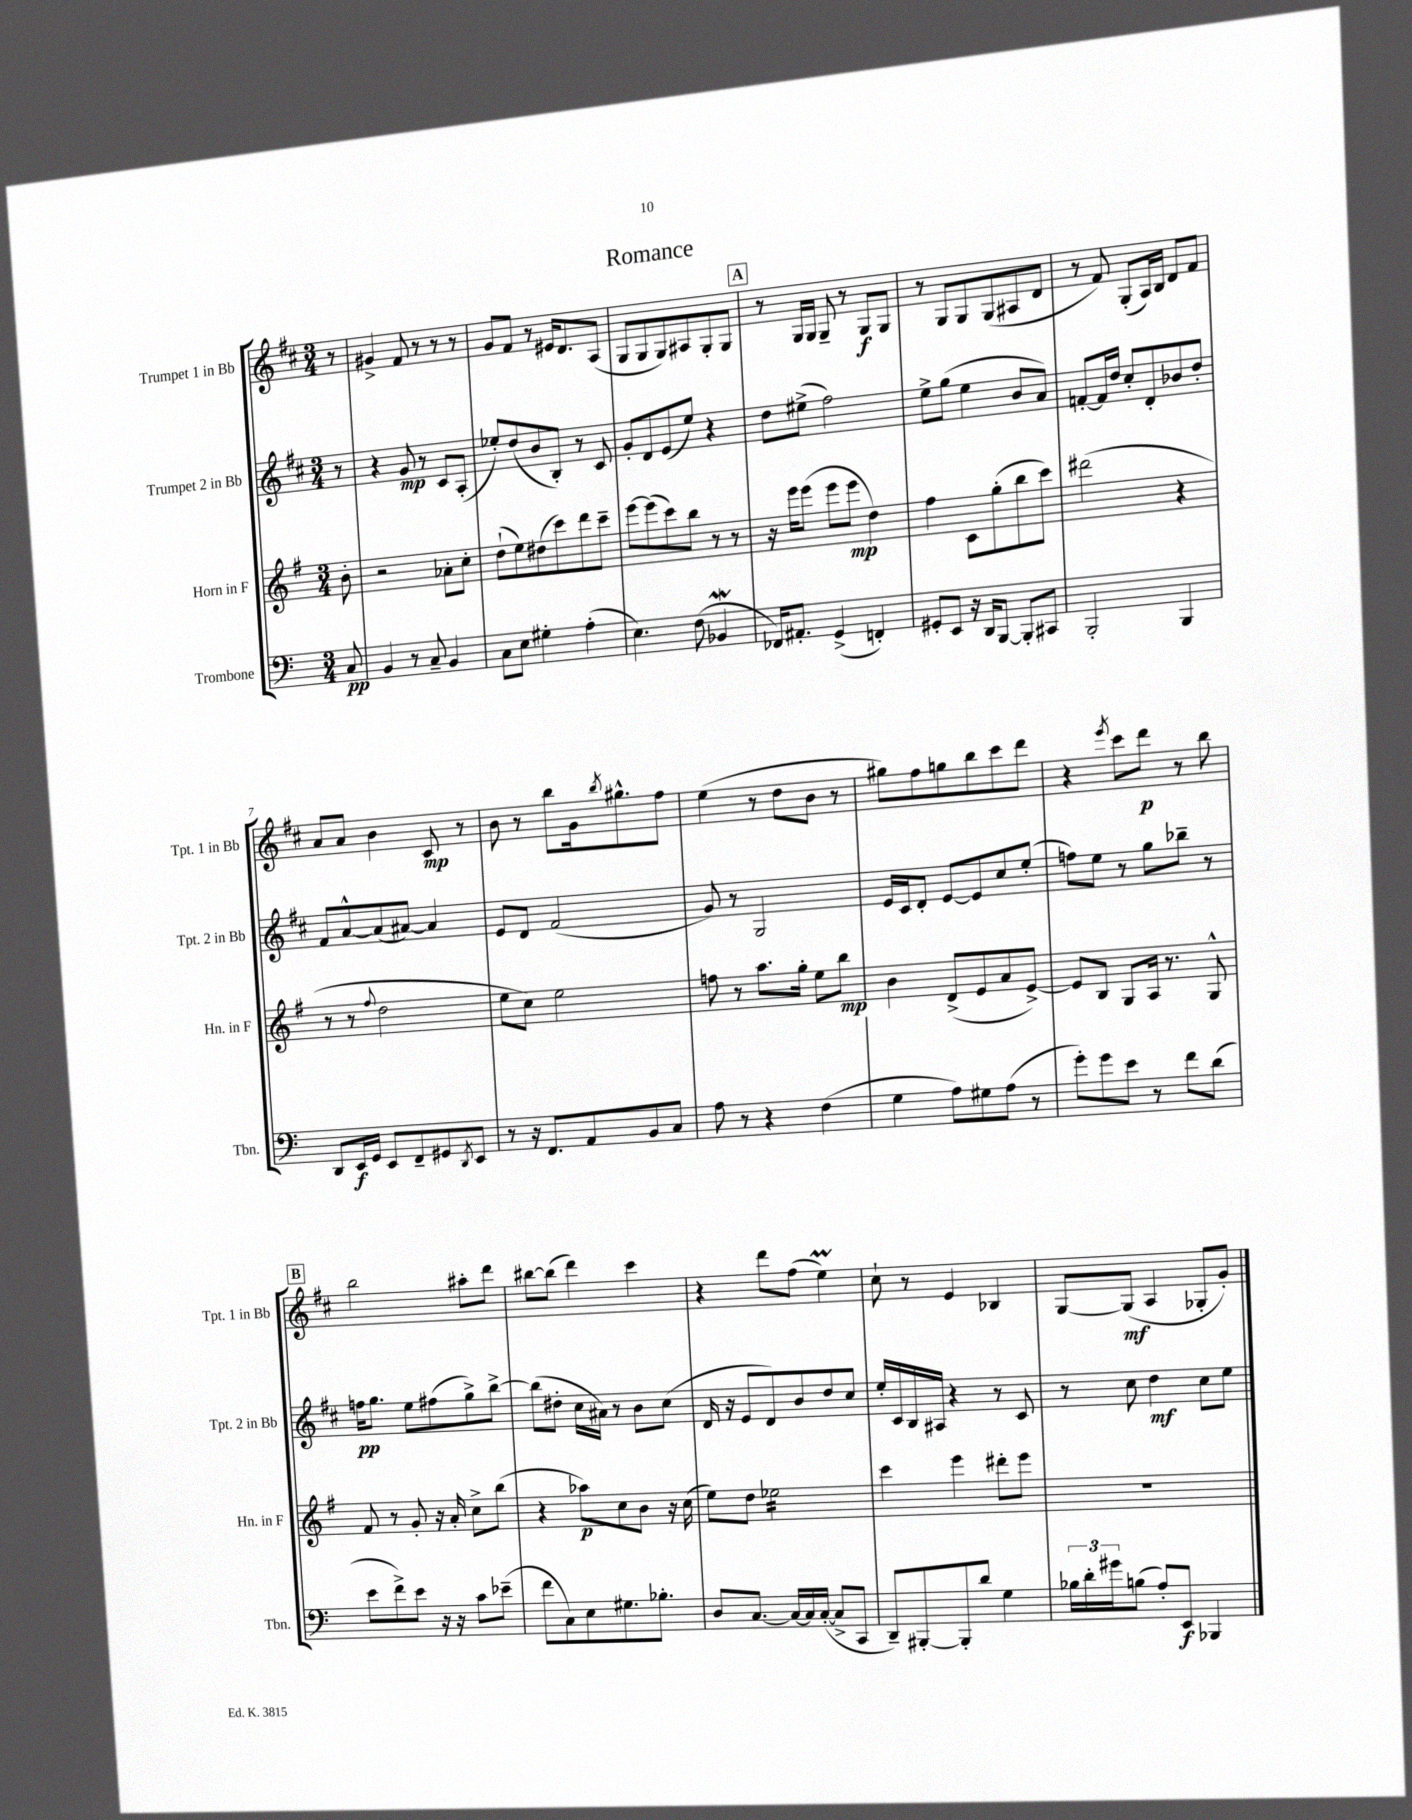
\header { title = "Romance" }
<<
\new StaffGroup <<
\new Staff = "s0" \with { instrumentName = "Trumpet 1 in Bb" shortInstrumentName = "Tpt. 1 in Bb" } {
    \clef treble \key d \major \numericTimeSignature \time 3/4 \partial 8
    r8 |
    gis'4-> fis'8 r8 r8 r8 |
    g'8 fis'8 r8 eis'16 d'8. a8( |
    g8 g8 g8) ais8 g8-. g8 |
    \mark \markup { \box "A" } r8 g16 g16 g8-- r8 g8\f g8 |
    r8 g8 g8 g8( ais8 d'8 |
    r8 fis'8) g8-.( a16) b16 d'8 fis'8 |
    a'8 a'8 b'4 cis'8\mp r8 |
    b'8 r8 b''8 g'16 \acciaccatura { b''8 } gis''8.-^ fis''8 |
    e''4( r8 d''8 b'8 r8 |
    gis''8) fis''8 g''8 b''8 cis'''8 d'''8 |
    r4 \acciaccatura { e'''8 } cis'''8 d'''8\p r8 b''8 |
    \mark \markup { \box "B" } b''2 ais''8-. d'''8 |
    bis''8~ bis''8( d'''4) cis'''4 |
    r4 d'''8 fis''8( e''4\prall) |
    cis''8-! r8 e'4 bes4 |
    g8~ g8\mf( a4 ges8-. g'8-.) \bar "|." |
}
\new Staff = "s1" \with { instrumentName = "Trumpet 2 in Bb" shortInstrumentName = "Tpt. 2 in Bb" } {
    \clef treble \key d \major \numericTimeSignature \time 3/4 \partial 8
    r8 |
    r4 g'8\mp r8 cis'8 a8-.( |
    ees''8-.) d''8( b'8 b8-.) r8 cis'8 |
    g'8-. d'8 e'8( e''8) r4 |
    \mark \markup { \box "A" } d''8 eis''8->( fis''2) |
    e''8-> g''8( e''4 b'8 a'8) |
    f'8~-. f'16 d''16 cis''8-. d'8-. bes'8 d''8-. |
    fis'8 a'8~-^ a'8( ais'8~) ais'4 |
    e'8 d'8 fis'2( |
    g'8) r8 g2 |
    e'16 cis'16 d'8-. e'8~ e'8 cis''8 e''8-.( |
    f''8) e''8 r8 g''8 bes''8-- r8 |
    \mark \markup { \box "B" } f''16\pp g''8. e''8 fis''8( g''8->) b''8~-> |
    b''8( dis''8-. cis''16 ais'16) r8 b'8 cis''8( |
    d'16 r16 e'8 d'8) b'8 d''8 cis''8 |
    e''16-. cis'16 b16 ais16 r4 r8 cis'8 |
    r8 cis''8 d''4\mf cis''8 e''8 \bar "|." |
}
\new Staff = "s2" \with { instrumentName = "Horn in F" shortInstrumentName = "Hn. in F" } {
    \clef treble \key g \major \numericTimeSignature \time 3/4 \partial 8
    b'8-. |
    r2 aes'8-. c''8-. |
    d''8-!( e''8) dis''8( c'''8) d'''8 c'''8-- |
    e'''8~ e'''8( c'''8) b''8 r8 r8 |
    \mark \markup { \box "A" } r16 e'''16 e'''8( e'''8 e'''8\mp d''4) |
    fis''4 c'8 g''8-.( b''8 c'''8) |
    dis'''2( r4 |
    r8 r8 \appoggiatura { fis''8 } d''2 |
    e''8 c''8) e''2 |
    f''8 r8 a''8. g''16-. e''8 b''8\mp |
    b'4 d'8->( e'8 a'8 e'8~->) |
    e'8 b8 g8 a16 r8. g8-^ |
    \mark \markup { \box "B" } fis'8 r8 g'8-. r16 a'16-. c''8-> b''8( |
    r4 aes''8\p) c''8 b'8 r16 c''16( |
    e''8) d''8 ees''2:16 |
    c'''4 e'''4 dis'''8-. e'''8 |
    R2. \bar "|." |
}
\new Staff = "s3" \with { instrumentName = "Trombone" shortInstrumentName = "Tbn." } {
    \clef bass \key c \major \numericTimeSignature \time 3/4 \partial 8
    c8\pp |
    b,4 r8 c8-- b,4 |
    c8 e8 gis4-. a4-.( |
    e4.) f8( bes,4\mordent |
    \mark \markup { \box "A" } fes,16) ais,8.-. g,4->( f,4-.) |
    gis,8-. e,8 r16 d,16 b,,8~ b,,8-. cis,8 |
    b,,2-. b,,4 |
    d,8 e,16\f g,16 e,8 f,8-- gis,8 \acciaccatura { d,8 } e,8 |
    r8 r16 f,8. a,8 b,8 c8 |
    a8 r8 r4 f4( |
    g4 a8) gis8 a8( r8 |
    g'8-.) g'8 e'8 r8 f'8 d'8( |
    \mark \markup { \box "B" } e'8 f'8->) e'8 r16 r16 c'8 ees'8--( |
    f'8 c8) e8 gis8. bes8.-. |
    d8 c8.~ c16~ c16 c16~-.( c8-> c,8 |
    d,8--) bis,,8~-. bis,,8-. d'8 g4 |
    \tuplet 3/2 { bes16 d'16-. gis'16 } b8( a8-.) e,8\f bes,,4 \bar "|." |
}
>>
>>
